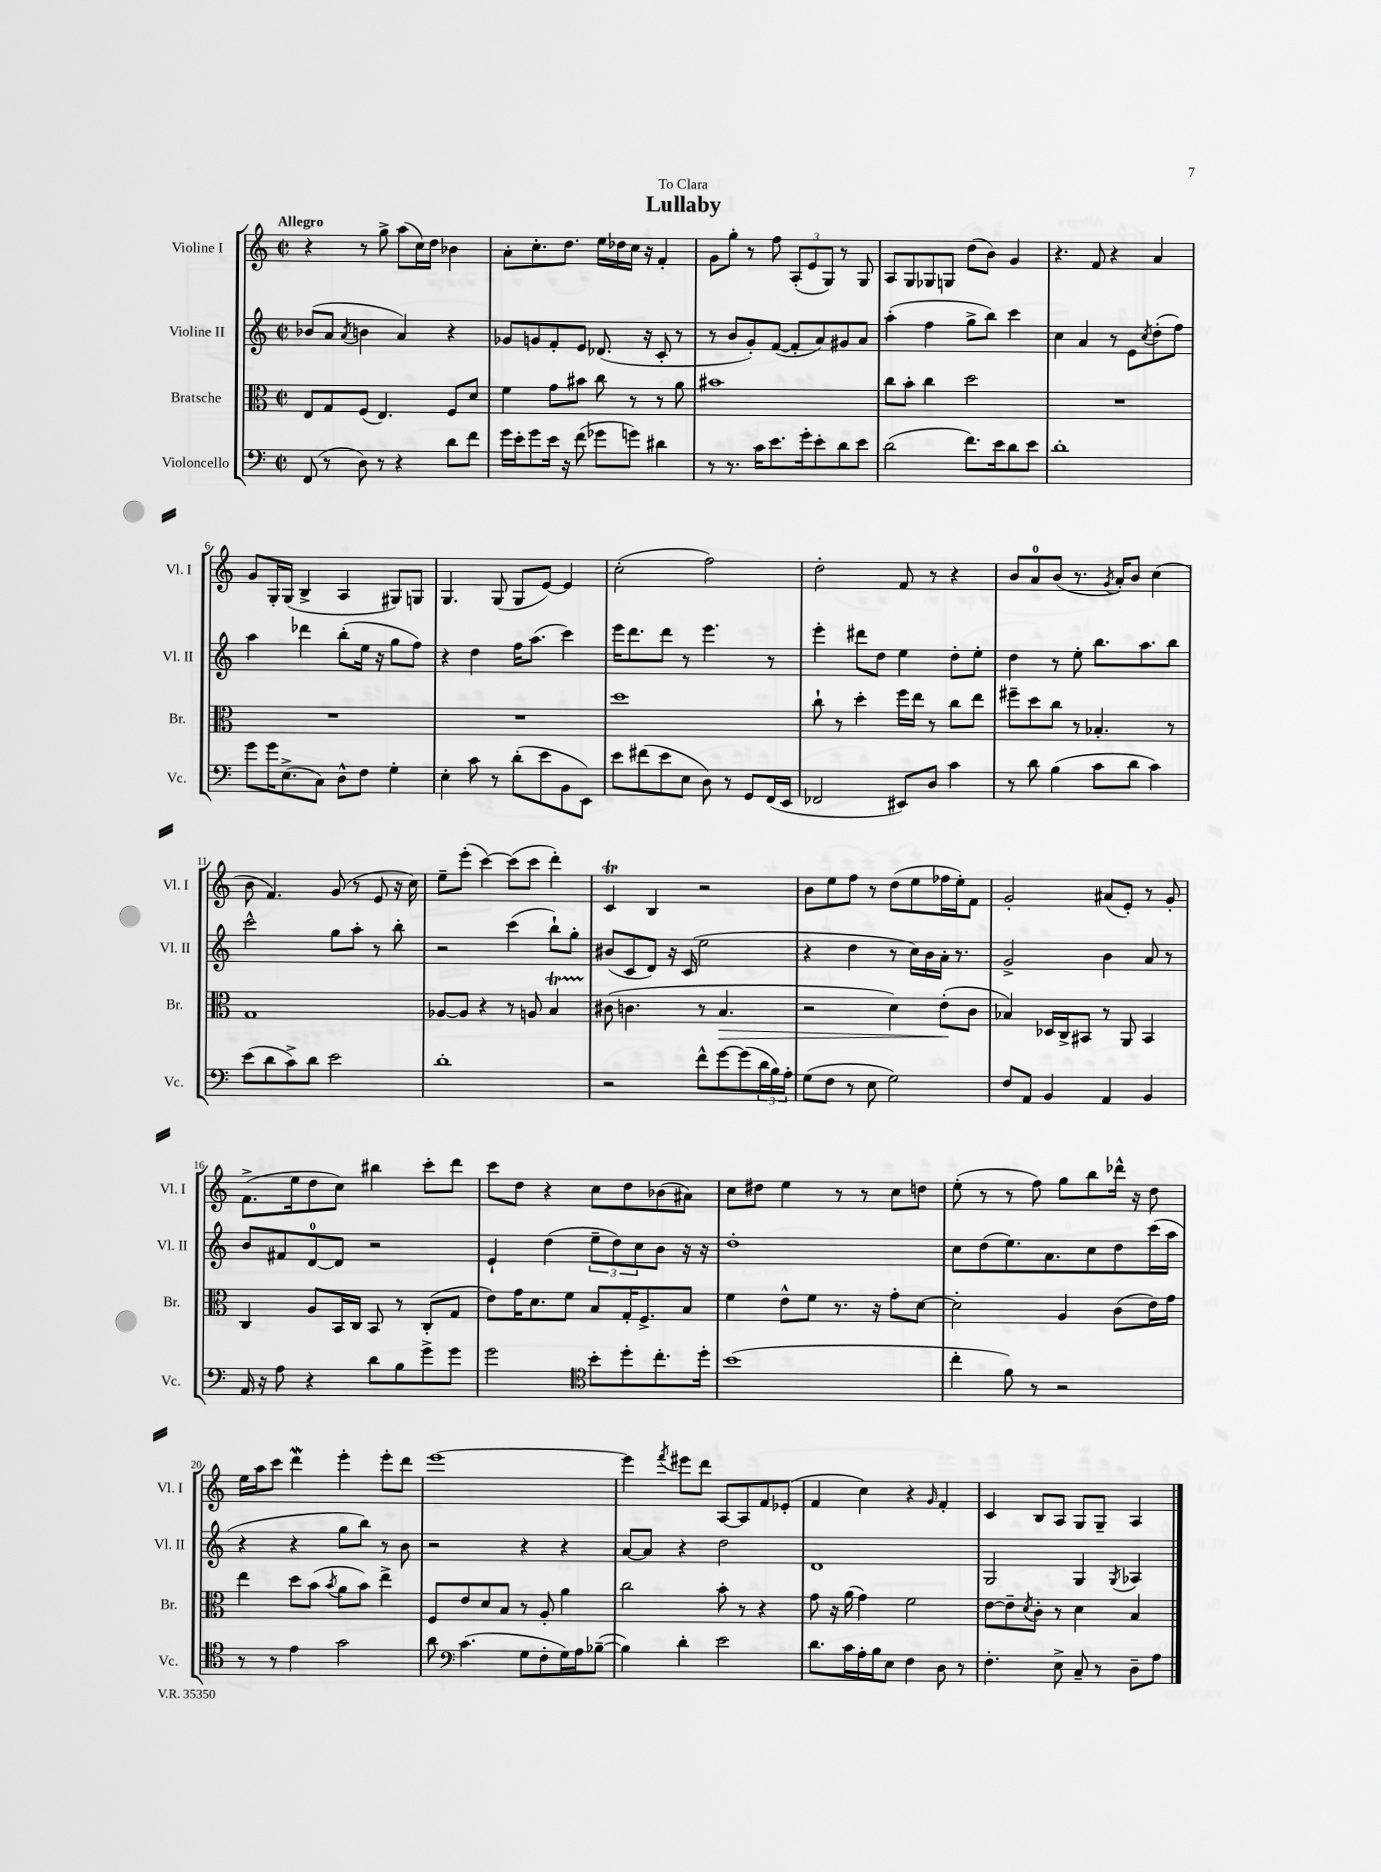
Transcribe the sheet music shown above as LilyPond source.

\header { title = "Lullaby" dedication = "To Clara" }
<<
\new StaffGroup <<
\new Staff = "s0" \with { instrumentName = "Violine I" shortInstrumentName = "Vl. I" } {
    \clef treble \key c \major \defaultTimeSignature \time 2/2 \tempo "Allegro"
    r4 r8 g''8-> a''8( c''16) d''16 bes'4 |
    a'8-. c''8.-. d''8. e''16 des''16 c''16 r16 f'4-. |
    g'8 g''8-. r8 f''8 \tuplet 3/2 { a8-.( e'8 g8) } r8 g8 |
    a8 g8 ges8 g8 d''8( b'8) g'4 |
    r4. f'8 r4 a'4 |
    g'8 g16-. g16( b4-> a4 gis8) g8 |
    g4. g8( g8 e'8~) e'4 |
    c''2-.( f''2) |
    d''2-. f'8 r8 r4 |
    b'8 a'8-0 b'8( r8. \acciaccatura { g'8 } a'16-.) b'8 c''4( |
    b'8 f'4.) g'8( r8 e'8 r16 c''16) |
    e''8-- e'''8-.( c'''4~) c'''8( c'''8 d'''4-.) |
    c'4\trill b4 r2 |
    b'8 e''8 f''8 r8 d''8( e''8 fes''16 e''16-.) f'8 |
    g'2-. ais'8( e'8-.) r8 g'8-. |
    f'8.->( e''16 d''8 c''8) bis''4 c'''8-. d'''8 |
    c'''8 d''8 r4 c''8 d''8 bes'8( ais'8) |
    c''8 dis''8 e''4 r8 r8 c''8 d''8 |
    e''8-.( r8 r8 f''8) g''8 b''8 des'''16-^ r16 d''8 |
    e''16 a''16 c'''8 d'''4\mordent e'''4-. e'''8-. d'''8 |
    e'''1~ |
    e'''4 \acciaccatura { f'''8 } eis'''8 d'''8 a8~ a8 f'8 ees'8-.( |
    f'4 c''4) r4 \grace { g'16 } f'4-. |
    c'4 b8 a8 g8 g8-- a4 \bar "|." |
}
\new Staff = "s1" \with { instrumentName = "Violine II" shortInstrumentName = "Vl. II" } {
    \clef treble \key c \major \defaultTimeSignature \time 2/2
    bes'8( a'8 \acciaccatura { a'8 } b'4 a'4) r4 |
    ges'8 g'8 f'8-. e'8 des'8.( r16 c'8-. r8 |
    r8 b'8 g'8-.) f'8~( f'8-. a'8) gis'8 a'8 |
    a''4-.( f''4 g''8-> b''8) c'''4 |
    c''4 a'4 r8 e'8 \acciaccatura { c''8 } d''8-.( f''8) |
    a''4 des'''4 b''8-.( e''16 r16 g''8 f''8) |
    r4 d''4 f''16 a''8.( c'''4) |
    e'''16 d'''8. d'''8 r8 e'''4. r8 |
    e'''4-. dis'''8 d''8 e''4 d''8-. e''8-. |
    d''4 r8 e''8-. b''8. a''8. b''8 |
    c'''2-^ g''8 a''8-. r8 b''8-. |
    r2 c'''4( b''8-!) g''8-. |
    bis'8( c'8 d'8) r16 c'16( e''2 |
    r4 d''4 r8 c''16) b'16 a'16-. r8. |
    g'2-> b'4 a'8 r8 |
    b'8 fis'8 d'8-0~ d'8 r2 |
    e'4-! d''4( \tuplet 3/2 { e''8-- d''8) c''8 } b'8 r16 r16 |
    d''1-. |
    c''8 d''8( e''8.) a'8. c''8 d''8 c'''16( a''16 |
    r4 r4 g''8 b''8) r8 b'8 |
    r2 r4 r4 |
    a'8~ a'8 r4 d''2 |
    d'1 |
    g2 g4 \acciaccatura { g8 } aes4 \bar "|." |
}
\new Staff = "s2" \with { instrumentName = "Bratsche" shortInstrumentName = "Br." } {
    \clef alto \key c \major \defaultTimeSignature \time 2/2
    e8 g8 f8( e4.) f8 d'8 |
    f'4 g'8 bis'8 c''8 r8 r8 a'8 |
    bis'1 |
    c''8 b'8-. c''4 d''2 |
    R1 |
    R1 |
    R1 |
    d''1 |
    c''8-! r8 d''4-. f''16 e''16 r8 c''8 e''8 |
    fis''8-- d''8 c''8 r8 bes4.-. r8 |
    g1 |
    aes8~ aes8 r4 r8 a8 b4\startTrillSpan |
    cis'8\stopTrillSpan( c'4. r8 b4.\> |
    r2 d'4) e'8-.\!( c'8 |
    bes4) des16 c16-> bis,8 r8 a,8 bis,4 |
    c4 a8 b,16 c16 b,8 r8 c8-.( g8 |
    e'8) g'16 d'8. f'8 b8 g16-. f8.-> b8 |
    f'4 e'8-^ f'8 r8. r16 g'8-. d'8~ |
    d'2-. a4 c'8( e'16) g'16 |
    e''4 d''8 b'8( \acciaccatura { b'8 } a'8 b'8) e''4-> |
    f8 e'8 d'8 b8 r8 a8-. a'4 |
    c''2 b'8-. r8 r4 |
    g'8 r16 a'16( g'4) f'2 |
    e'8~ e'8-- \acciaccatura { d'8 } c'8-. r8 d'4 b4 \bar "|." |
}
\new Staff = "s3" \with { instrumentName = "Violoncello" shortInstrumentName = "Vc." } {
    \clef bass \key c \major \defaultTimeSignature \time 2/2
    f,8( r8 d8) r8 r4 d'8 f'8 |
    g'16 e'16-. g'8 e'16 r16 f'8( ges'8 g'8) dis'4 |
    r8 r8. c'16 e'8. g'16-. e'8-. d'8 e'8 |
    d'2( f'8.) e'16 d'8 e'8 |
    d'1-. |
    g'8 g'16 e8.->( c8) d8-^ f8 g4-. |
    e4-. c'8 r8 d'8-.( e'8 b,8 e,8) |
    e'8 fis'8( e'8 e8 d8) r8 g,8 f,16( e,16 |
    fes,2 eis,8) d8 c'4 |
    r8 d'8 b4( c'8 d'8 c'4) |
    e'8( d'8 c'8->) d'8 e'2 |
    d'1-. |
    r2 f'8-^ g'8~ g'8( \tuplet 3/2 { d'16 b16) a16-. } |
    g8( f8 r8 e8 g2) |
    f8 a,8 b,4 a,4 b,4 |
    a,16 r16 a8 r4 d'8 b8 g'8-> g'8 |
    g'2 \clef tenor b'8-. d''8-. c''8.-. d''16-. |
    b'1( |
    c''4-. f'8) r8 r2 |
    r8 r8 e'4 g'2 |
    a'8 \clef bass c'4.( g8 f8-. g16) a16 bes8~--( |
    bes4) d'4-. e'2 |
    d'8. c'16 a16-. b16 e8 f4 d8 r8 |
    f4.-. e8-> c8-- r8 d8-- a8 \bar "|." |
}
>>
>>
